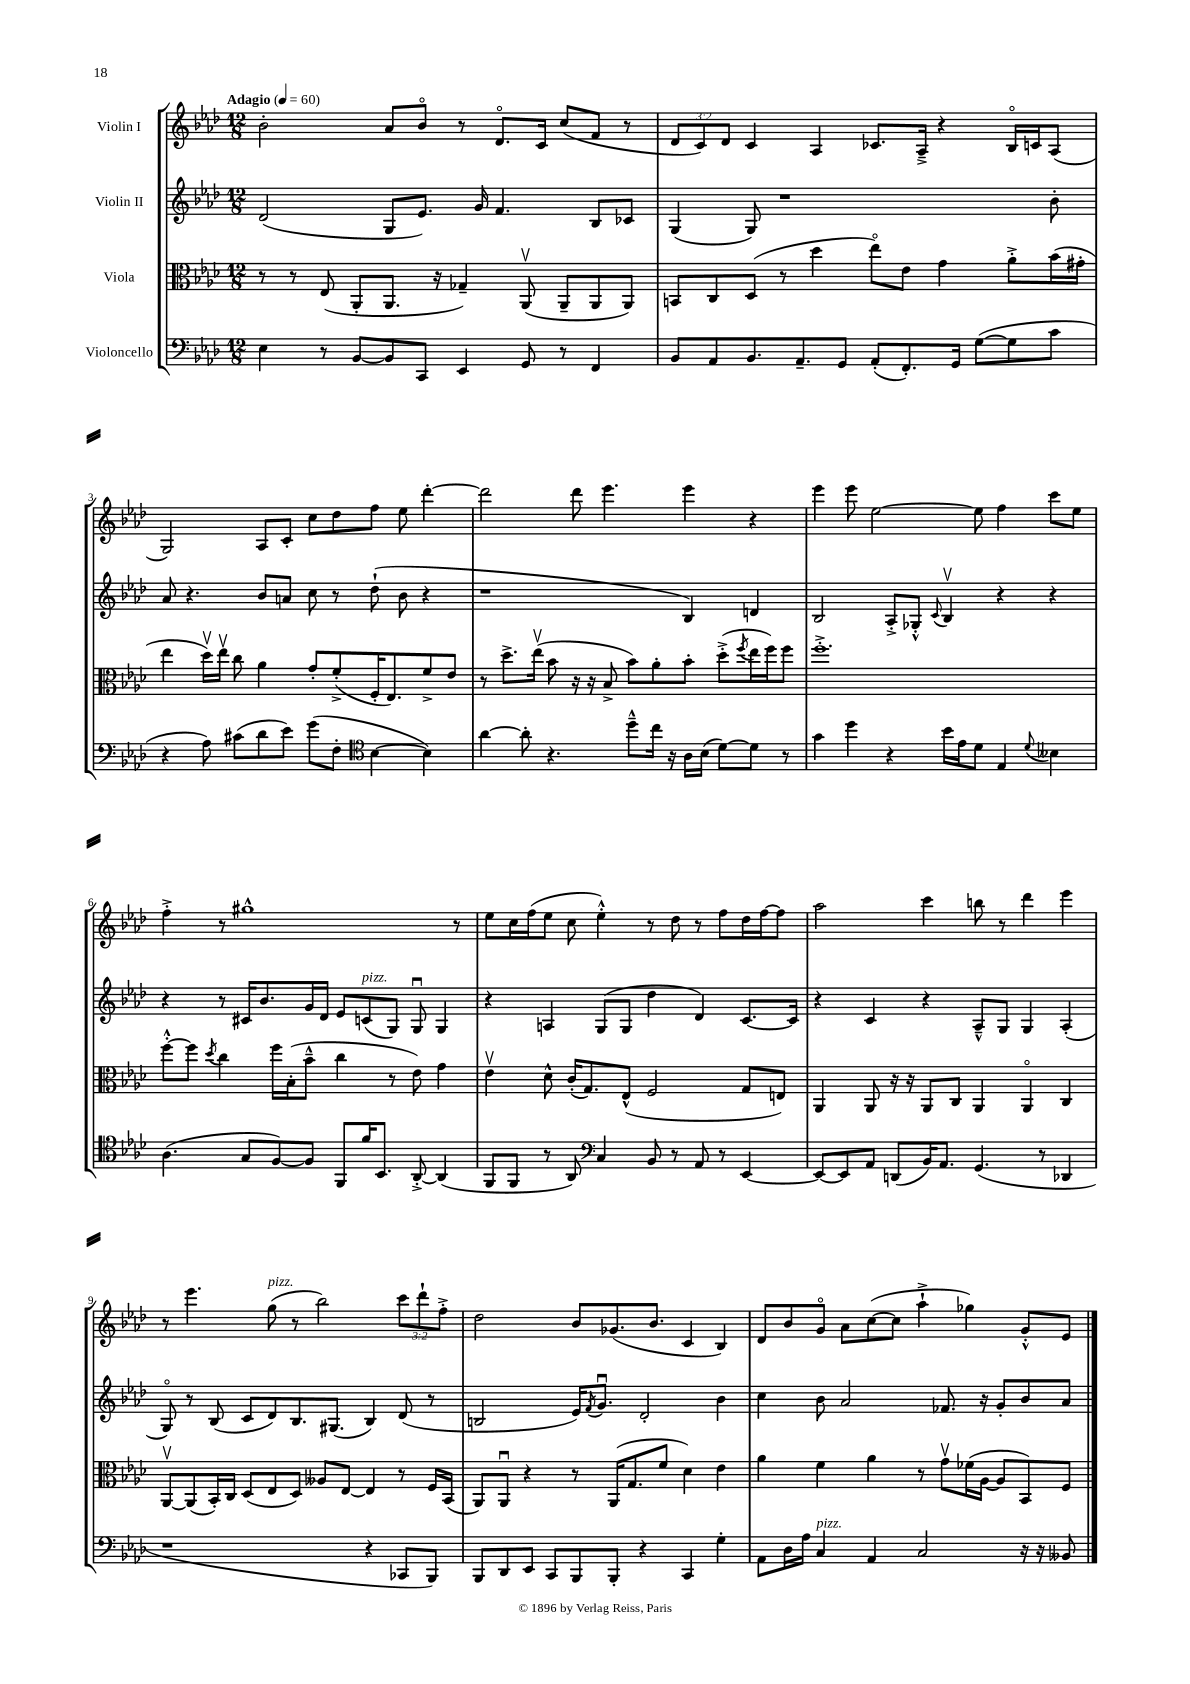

**kern	**kern	**kern	**kern
*part4	*part3	*part2	*part1
*staff4	*staff3	*staff2	*staff1
*I"Violoncello	*I"Viola	*I"Violin II	*I"Violin I
*clefF4	*clefC3	*clefG2	*clefG2
*k[b-e-a-d-]	*k[b-e-a-d-]	*k[b-e-a-d-]	*k[b-e-a-d-]
*M12/8	*M12/8	*M12/8	*M12/8
*MM60	*MM60	*MM60	*MM60
=1	=1	=1	=1
!	!	!	!LO:TX:a:B:t=Adagio
4E-\	8r	(2d-/	2b-'\
.	8r	.	.
8r	(8E-/	.	.
[8BB-/L	8AA-'/L	.	.
8BB-/]	8.AA-/J	8G/L	8a-/L
8CC/J	.	8.e-/J)	8b-/J
.	16r	.	.
4EE-/	4G-X~/)	.	8r
.	.	16g/	.
.	.	4.f/	8.d-/L
8GG/	(8AA-v/	.	.
.	.	.	16c/Jk
8r	8AA-~/L	.	(8cc/L
4FF/	8AA-/	8B-/L	8f/J
.	8AA-/J)	8c-X/J	8r
=2	=2	=2	=2
8BB-/L	8BBn/L	(4G/	12d-/L
.	.	.	12c/)
8AA-/	8C/	.	.
.	.	.	12d-/J
8.BB-/	(8D-/J	8G/)	4c/
.	8r	1r	.
8.AA-~/	.	.	.
.	4dd-\	.	4A-/
8GG/J	.	.	.
(8AA-'/L	8ee-\L)	.	8.c-X/L
8.FF'/)	8e-\J	.	.
.	.	.	16A-~^/Jk
.	4g\	.	4r
16GG/Jk	.	.	.
([8G\L	.	.	.
8G\]	8a-'^\L	.	16B-/LL
.	.	.	16cn/J
8c\J	(16b-\L	8b-'\	(8A-/J
.	16g#X'\JJ	.	.
!!LO:LB:g=z
=3	=3	=3	=3
4r	4ee-\	8a-/	2G/)
.	.	4.r	.
8A-\)	16dd-v\LL)	.	.
.	16ee-v\JJ	.	.
(8c#X\L	8cc\	.	.
8d-\	4a-\	8b-/L	8A-/L
8e-\J)	.	8an/J	8c'/J
(8g\L	8g'/L	8cc\	8cc\L
8F'\J	(8f'^/	8r	8dd-\
*clefC4	*	*	*
[4B-\	16F'/K	(8dd-`\	8ff\J
.	8.E-/)	.	.
.	.	8b-\	8ee-\
4B-\])	8f^/	4r	[4ddd-'\
.	8e-/J	.	.
=4	=4	=4	=4
[4a-\	8r	1r	2ddd-\]
.	8.dd-^\L	.	.
8a-'\]	.	.	.
.	(16ee-v\Jk	.	.
4.r	8b-\	.	.
.	16r	.	8ddd-\
.	16r	.	.
.	8B-^/	.	4.eee-\
8dd-~^^\L	8b-\L)	.	.
16cc\Jk	8a-'\	.	.
16r	.	.	.
16A-\LL	8b-'\J	4B-/)	4eee-\
(16B-\JJ	.	.	.
[8d-\L)	(8dd-'^\L	.	.
.	8qff/	.	.
8d-\J]	16ee-\L	4dn/	4r
.	16ff\J)	.	.
8r	8ff\J	.	.
=5	=5	=5	=5
4g\	1.ff'^	2B-/	4eee-\
4dd-\	.	.	8eee-\
.	.	.	[2ee-\
4r	.	8A-'^/L	.
.	.	8G-X'^^/J	.
.	.	8qqc/	.
16b-\LL	.	4B-v/	.
16e-\J	.	.	.
8d-\J	.	.	8ee-\]
4E-/	.	4r	4ff\
8qqd-/	.	.	.
4B--X\	.	4r	8ccc\L
.	.	.	8ee-\J
!!LO:LB:g=z
=6	=6	=6	=6
(4.A-\	[8ff'^^\L	4r	4ff'^\
.	8ff\J]	.	.
.	8qdd-/	.	.
.	4cc\	8r	8r
8G/L	.	16c#X/KL	1gg#X^^
.	.	8.b-/	.
[8F/)	16ff\LL	.	.
.	(16B-'\J	.	.
8F/J]	8b-~^^\J	16g/L	.
.	.	16d-/JJ	.
8FF/L	4cc\	8e-/L	.
!	!	!LO:TX:a:i:t=pizz.	!
16f/K	.	(8cn/	.
8.BB-/J	.	.	.
.	8r	8G/J)	.
[8AA-'^/	8e-\)	8Gu/	.
(4AA-/]	4g\	4G/	.
.	.	.	8r
=7	=7	=7	=7
8FF/L	4e-v\	4r	8ee-\L
8FF/J	.	.	16cc\L
.	.	.	(16ff\J
8r	8d-^^\	4An/	8ee-\J
8AA-/)	(16c'/KL	.	8cc\
.	8.G/)	.	.
*clefF4	*	*	*
4C/	.	(8G/L	4ee-'^^\)
.	(8E-^^/J	8G/J	.
8BB-/	2F/	4dd-\	8r
8r	.	.	8dd-\
8AA-/	.	4d-/)	8r
8r	.	.	8ff\L
[4EE-/	8G/L	[8.c/L	16dd-\L
.	.	.	[16ff\J
.	8En/J)	.	8ff\J]
.	.	16c/Jk]	.
=8	=8	=8	=8
8EE-/L_	4AA-/	4r	2aa-\
8EE-/]	.	.	.
8AA-/J	8AA-/	4c/	.
(8DDn/L	16r	.	.
.	16r	.	.
16BB-/K)	8AA-/L	4r	4ccc\
8.AA-/J	.	.	.
.	8C/J	.	.
(4.GG/	4AA-/	8A-~^^/L	8bbn\
.	.	8G/J	8r
.	4AA-/	4G/	4ddd-\
8r	.	.	.
4DD-X/	4C/	(4A-'/	4eee-\
!!LO:LB:g=z
=9	=9	=9	=9
1r	[8AA-v/L	8G/)	8r
.	(8AA-/]	8r	4.eee-\
.	16BB-'/L)	(8B-/	.
.	16C/JJ	.	.
.	(8D-/L	8c/L	.
!	!	!	!LO:TX:a:i:t=pizz.
.	8E-/	8d-/)	(8gg\
.	8D-/J)	8.B-/	8r
.	8A--X/L	.	2bb-\)
.	.	(8.G#X/J	.
.	[8E-/J	.	.
4r	4E-/]	4B-/)	.
8CC-X/L	8r	(8d-/	12ccc\L
.	.	.	12ddd-`\
8BBB-/J)	16F/LL	8r	.
.	.	.	12ff'^\J
.	(16BB-/JJ	.	.
=10	=10	=10	=10
8BBB-/L	8AA-/L)	2Bn/	2dd-\
8DD-/	8AA-u/J	.	.
8EE-/J	4r	.	.
8CC/L	.	.	.
8BBB-/	8r	16e-/KL)	8b-/L
.	.	8qf/	.
.	.	8.gu/J	.
8BBB-'/J	(16AA-/KL	.	(8.g-X/
.	8.G/	.	.
4r	.	2d-'/	.
.	.	.	8.b-/J
.	8f/J	.	.
4CC/	4d-\)	.	4c/
4G'\	4e-\	4b-\	4B-/)
=11	=11	=11	=11
8AA-\L	4a-\	4cc\	8d-/L
16D-\L	.	.	8b-/
16A-\JJ	.	.	.
!LO:TX:a:i:t=pizz.	!	!	!
4C/	4f\	8b-\	8g/J
.	.	2a-/	8a-\L
4AA-/	4a-\	.	([8cc\
.	.	.	8cc\J]
2C/	8r	.	4aa-`^\
.	8gv\L	8.f-X/	.
.	(16f-X\L	.	4gg-X\)
.	[16A-\JJ	16r	.
.	8A-/L]	8g'/L	.
16r	8BB-/)	8b-/	8g'^^/L
16r	.	.	.
8BB--X/	8F/J	8a-/J	8e-/J
==	==	==	==
*-	*-	*-	*-
